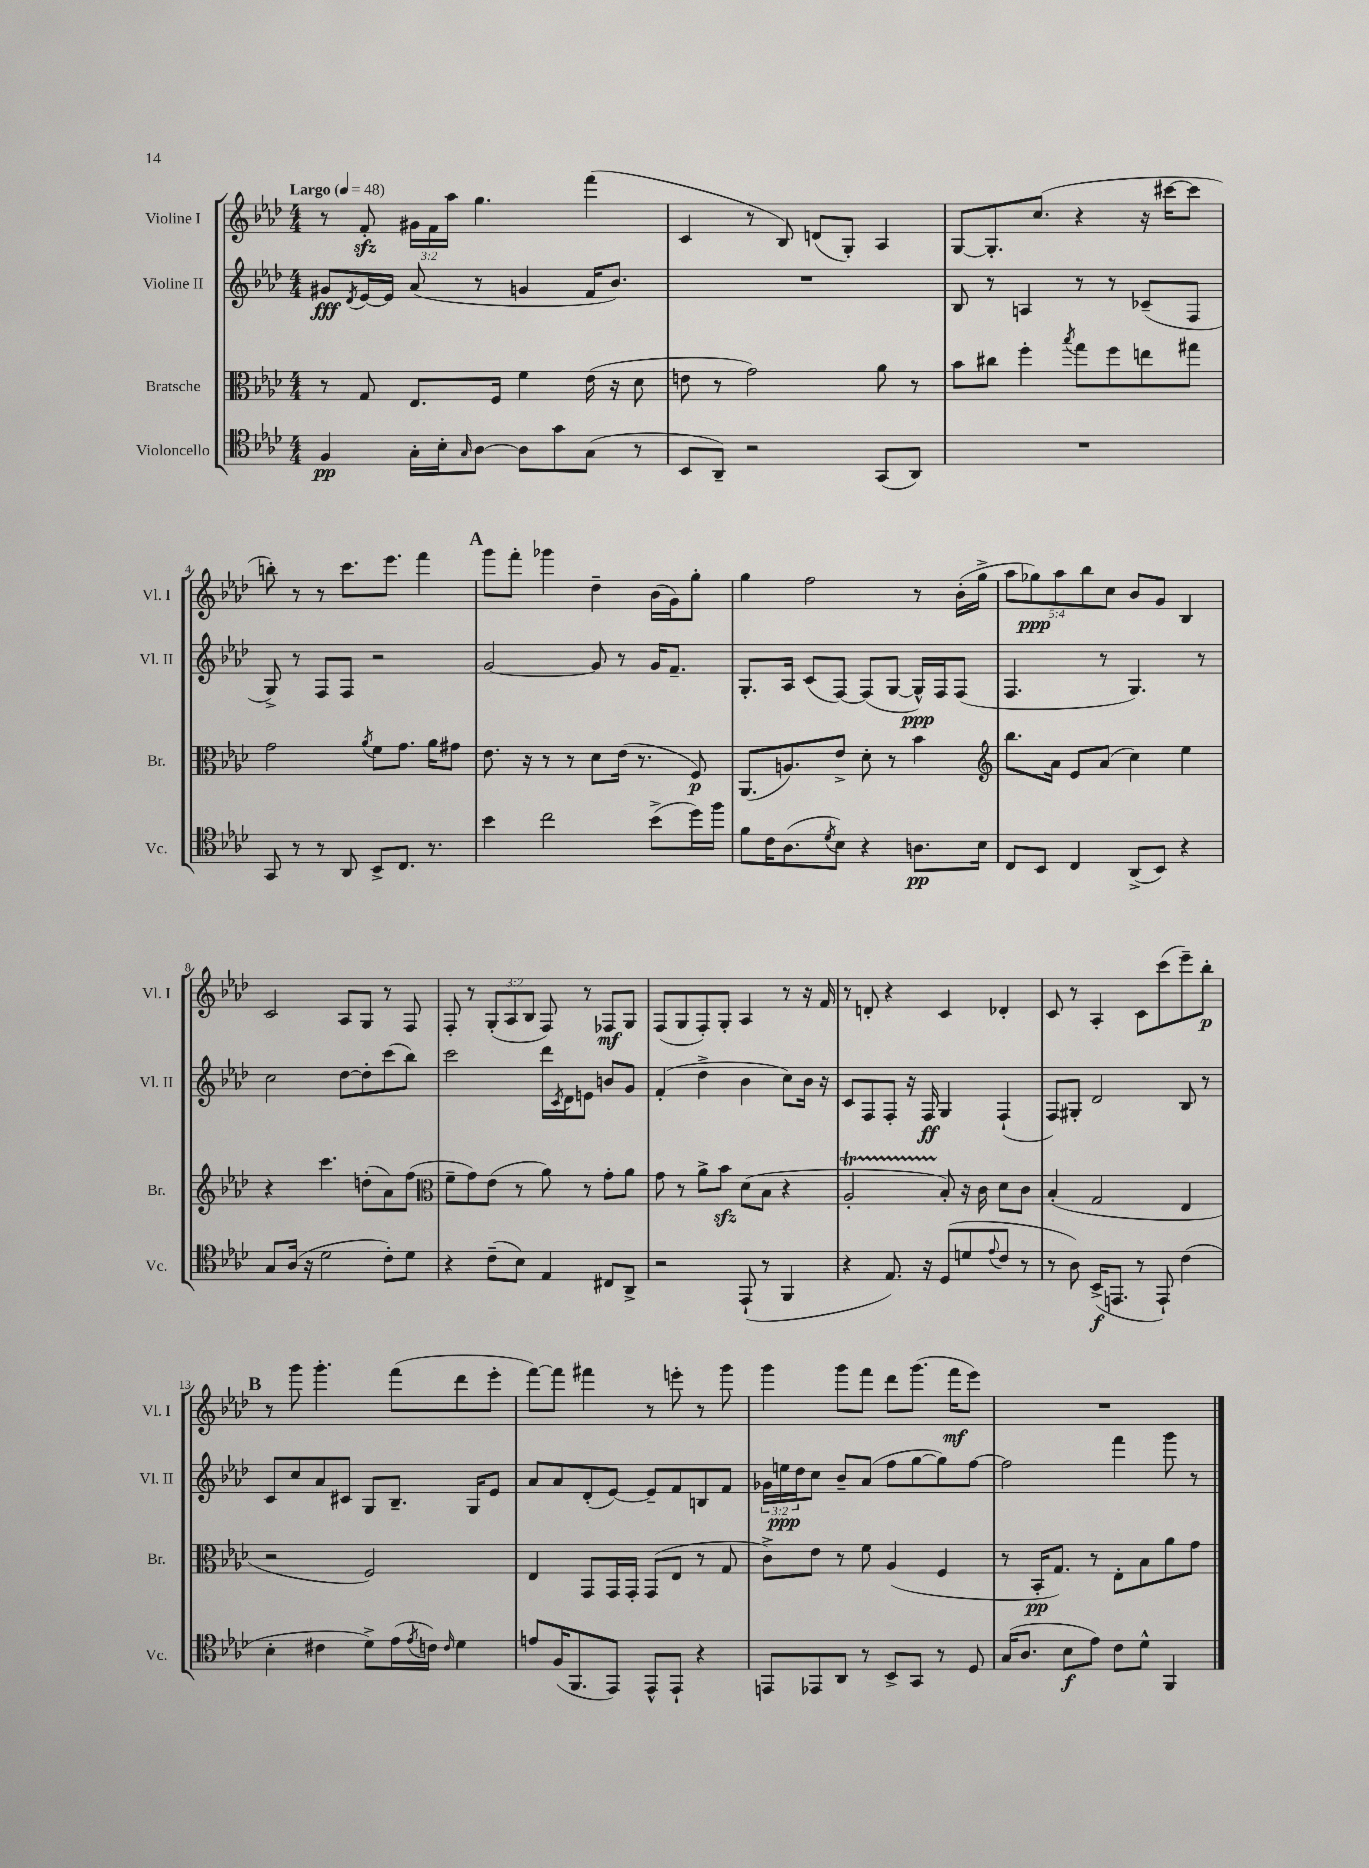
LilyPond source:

<<
\new StaffGroup <<
\new Staff = "s0" \with { instrumentName = "Violine I" shortInstrumentName = "Vl. I" } {
    \clef treble \key aes \major \numericTimeSignature \time 4/4 \override Staff.TupletNumber.text = #tuplet-number::calc-fraction-text \tempo "Largo" 4 = 48
    r8 f'8-.\sfz \tuplet 3/2 { gis'16 f'16 aes''16 } g''4. f'''4( |
    c'4 r8 bes8) d'8( g8-.) aes4 |
    g8~ g8.-. c''8.( r4 r16 cis'''16~ cis'''8 |
    b''8-.) r8 r8 c'''8. ees'''8. f'''4 |
    \mark \markup { \bold "A" } g'''8 f'''8-. ges'''4 des''4-- bes'16( g'16) g''8-. |
    g''4 f''2 r8 bes'16-.( g''16-> |
    \tuplet 5/4 { aes''8 ges''8\ppp) aes''8 bes''8 c''8 } bes'8 g'8 bes4 |
    c'2 aes8 g8 r8 f8 |
    f8-. r8 \tuplet 3/2 { g8-.( aes8 bes8 } f8) r8 fes8\mf g8 |
    f8( g8 f8-.) g8-. aes4 r8 r16 f'16 |
    r8 d'8-. r4 c'4 des'4-. |
    c'8 r8 aes4-. c'8 c'''8( ees'''8--) bes''8-.\p |
    \mark \markup { \bold "B" } r8 g'''8 g'''4.-. f'''8( des'''8 ees'''8-. |
    f'''8~) f'''8 fis'''4 r8 e'''8-. r8 g'''8 |
    g'''4 g'''8 f'''8 des'''8 g'''8.( f'''16\mf ees'''8) |
    R1 \bar "|." |
}
\new Staff = "s1" \with { instrumentName = "Violine II" shortInstrumentName = "Vl. II" } {
    \clef treble \key aes \major \numericTimeSignature \time 4/4 \override Staff.TupletNumber.text = #tuplet-number::calc-fraction-text
    gis'8\fff \acciaccatura { des'8 } ees'16~ ees'16 aes'8( r8 g'4 f'16 bes'8.) |
    R1 |
    bes8 r8 a4 r8 r8 ces'8--( f8 |
    g8->) r8 f8 f8 r2 |
    \mark \markup { \bold "A" } g'2~ g'8 r8 g'16 f'8.-- |
    g8.-. aes16 c'8( f8~) f8( g8~ g16-^\ppp) f16 f8( |
    f4. r8 g4.) r8 |
    c''2 des''8~ des''8-. c'''8( bes''8) |
    c'''2 des'''16 \acciaccatura { c'8 } des'16 e'8 b'8 g'8 |
    f'4-.( des''4-> bes'4 c''8) bes'16 r16 |
    c'8 f8 f8-. r16 f16\ff g4 f4-!( |
    f8) gis8-. des'2 bes8 r8 |
    \mark \markup { \bold "B" } c'8 c''8 aes'8 cis'8 g8 bes8.-- g16 ees'8 |
    aes'8 aes'8 des'8-.( ees'8~) ees'8-- f'8 b8 f'8 |
    \tuplet 3/2 { ges'16 e''16\ppp des''16 } c''8 bes'8-- aes'8( f''8 g''8~ g''8) f''8~ |
    f''2 f'''4 g'''8 r8 \bar "|." |
}
\new Staff = "s2" \with { instrumentName = "Bratsche" shortInstrumentName = "Br." } {
    \clef alto \key aes \major \numericTimeSignature \time 4/4
    r8 g8 ees8. f16 f'4 ees'16( r16 des'8 |
    e'8 r8 g'2) aes'8 r8 |
    bes'8 cis''8 f''4-. \acciaccatura { bes''8 } g''8 f''8 e''8 gis''8 |
    g'2 \acciaccatura { aes'8 } f'8 g'8. aes'16 gis'8 |
    \mark \markup { \bold "A" } ees'8. r16 r8 r8 des'8 ees'16( r8. f8\p) |
    aes,8.( a8.) ees'8-> des'8-. r8 bes'4 |
    \clef treble bes''8. aes'16 ees'8 aes'8( c''4) ees''4 |
    r4 c'''4. d''8-.( aes'8) f''8( |
    \clef alto f'8-- g'8) ees'8( r8 aes'8) r8 g'8-. aes'8 |
    g'8 r8 aes'8-> bes'8\sfz des'8( bes8 r4 |
    aes2-.\startTrillSpan bes8-.\stopTrillSpan) r16 c'16 des'8 c'8 |
    bes4-.( g2 ees4 |
    \mark \markup { \bold "B" } r2 f2) |
    ees4 g,8 g,16 g,16-. g,8( ees8 r8 g8 |
    c'8->) ees'8 r8 f'8 aes4( f4 |
    r8 bes,16-.\pp g8.) r8 ees8-. bes8 aes'8 g'8 \bar "|." |
}
\new Staff = "s3" \with { instrumentName = "Violoncello" shortInstrumentName = "Vc." } {
    \clef tenor \key aes \major \numericTimeSignature \time 4/4
    f4\pp g16-. bes16-. \grace { g16 } aes8~ aes8 g'8 g8( r8 |
    bes,8 aes,8--) r2 g,8( aes,8) |
    R1 |
    g,8 r8 r8 aes,8 bes,8-> c8. r8. |
    \mark \markup { \bold "A" } bes'4 c''2 bes'8->( des''16) f''16 |
    f'8 c'16 aes8.( \acciaccatura { des'8 } bes8) r4 a8.\pp bes16 |
    c8 bes,8 c4 aes,8->( bes,8) r4 |
    g8 aes16( r16 des'2 c'8-.) des'8 |
    r4 c'8--( bes8) ees4 cis8 aes,8-> |
    r2 ees,8-!( r8 f,4 |
    r4 ees8.) r16 des8( d'8 \appoggiatura { ees'8 } c'8 r8 |
    r8 aes8) bes,16->\f( e,8. r8 e,8-!) c'4( |
    \mark \markup { \bold "B" } bes4-. cis'4 des'8->) ees'16( \acciaccatura { ees'8 } c'16) \grace { c'16 } des'4 |
    e'8 f16( f,8. ees,8) ees,8-^ ees,8-! r4 |
    e,8 ees,8 aes,8 r8 bes,8-> g,8 r8 des8 |
    g16( aes8. bes8\f ees'8) c'8 des'8-^ f,4 \bar "|." |
}
>>
>>
